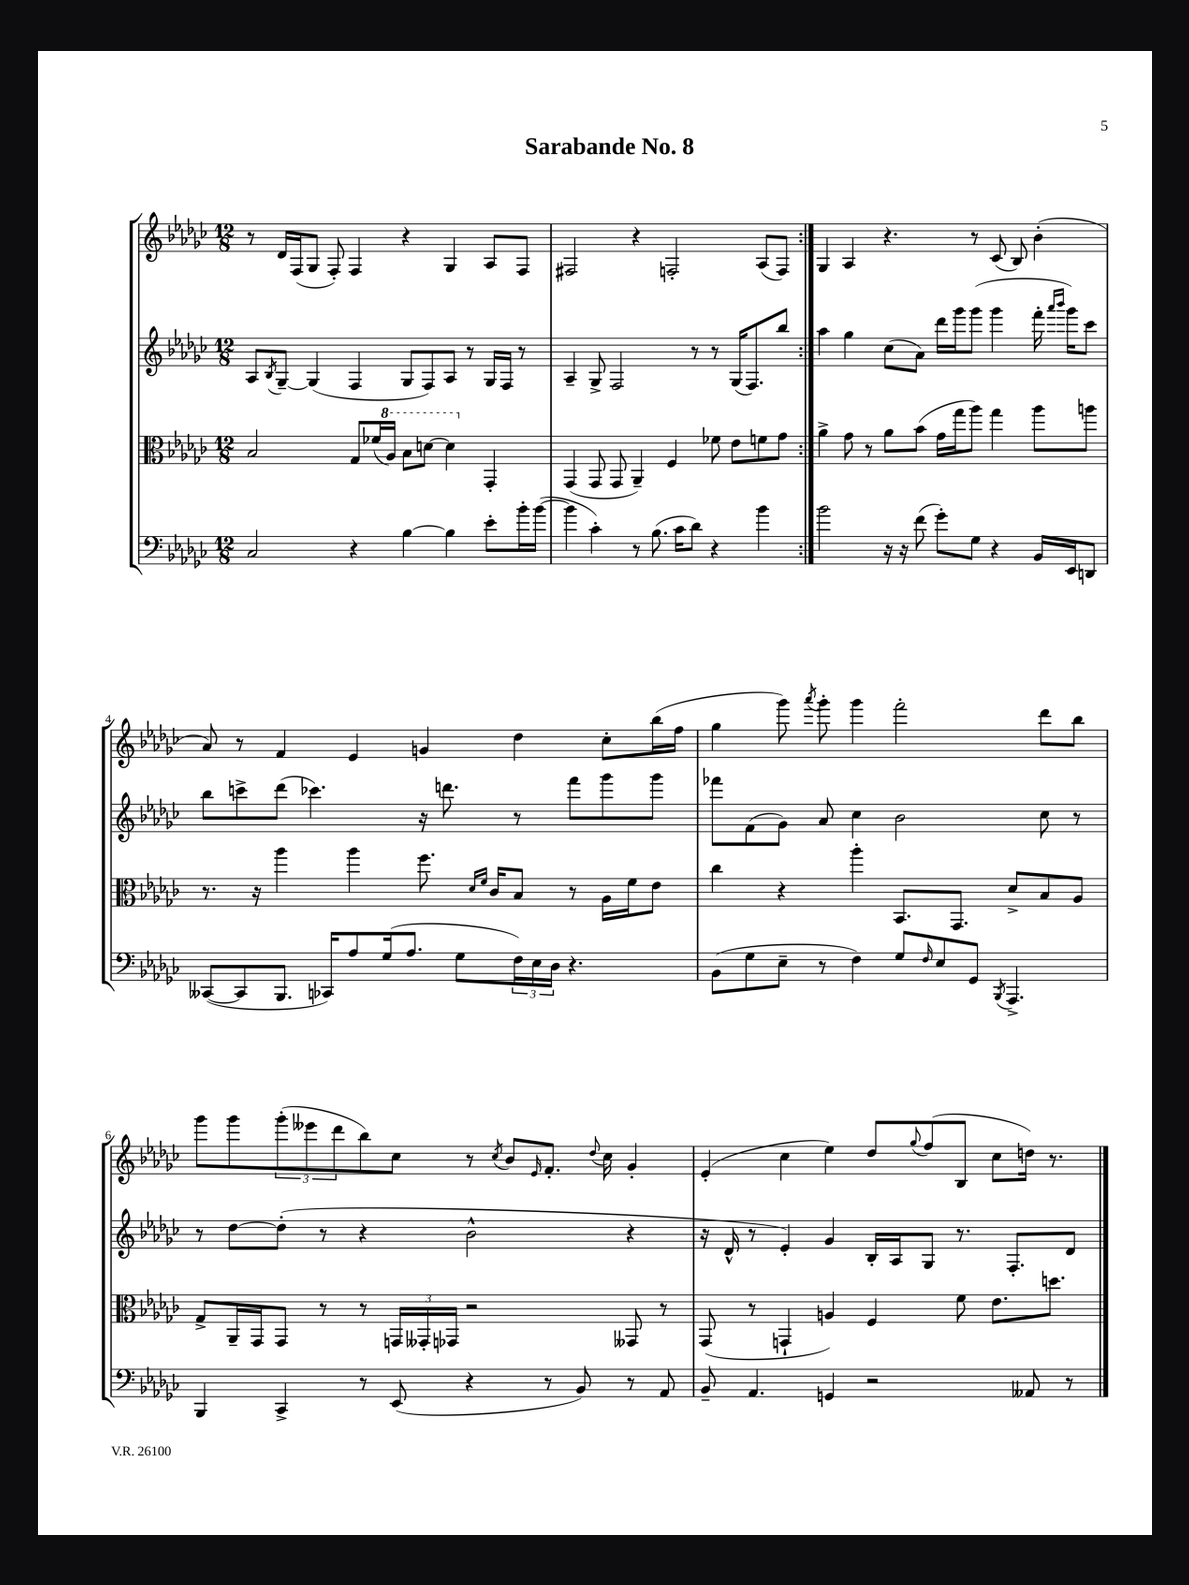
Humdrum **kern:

**kern	**kern	**kern	**kern
*part4	*part3	*part2	*part1
*staff4	*staff3	*staff2	*staff1
*clefF4	*clefC3	*clefG2	*clefG2
*k[b-e-a-d-g-c-]	*k[b-e-a-d-g-c-]	*k[b-e-a-d-g-c-]	*k[b-e-a-d-g-c-]
*M12/8	*M12/8	*M12/8	*M12/8
=1	=1	=1	=1
2C-/	2B-/	8A-/L	8r
.	.	8qB-/	.
.	.	[8G-~/J	16d-/LL
.	.	.	(16F/J
.	.	(4G-/]	8G-/J
.	.	.	8F'/)
4r	8G-/L	4F/	4F/
.	(16f-X/L	.	.
*	*8va	*	*
.	16a-/JJ)	.	.
[4B-\	8b-\L	8G-/L	4r
.	[8ddn\J	8F/)	.
4B-\]	4dd\]	8A-/J	4G-/
.	.	8r	.
*	*X8va	*	*
8e-'\L	4GG-'/	16G-/LL	8A-/L
.	.	16F/JJ	.
16b-'\L	.	8r	8F/J
([16b-\JJ	.	.	.
=2	=2	=2	=2
4b-\]	(4GG-/	4A-~/	2F#X/
4c-'\)	8GG-/	8G-^/	.
.	8GG-/	2F/	.
8r	4AA-~/)	.	4r
(8.B-\	.	.	.
.	4F/	.	2Fn'/
16c-\KL	.	.	.
8d-\J)	.	8r	.
4r	8f-X\	8r	.
.	8e-\L	(16G-/KL	.
.	.	8.F/)	.
4b-\	8fn\	.	(8A-/L
.	8g-\J	8bb-/J	8F/J)
=3:|!	=3:|!	=3:|!	=3:|!
2b-\	4a-^\	4aa-\	4G-/
.	8g-\	4gg-\	4A-/
.	8r	.	.
16r	8a-\L	(8cc-\L	4.r
16r	.	.	.
(8f\	(8b-\J	8a-\J)	.
8g-'\L)	16g-\LL	16ddd-\LL	.
.	16gg-\J	16ggg-\J	.
8G-\J	8aa-\J)	(8ggg-\J	8r
4r	4gg-\	4ggg-\	(8c-/
.	.	.	8B-/)
16BB-/LL	8aa-\L	16fff'\	(4b-'\
.	.	16qqaaa-/LL	.
.	.	16qqbbb-/JJ	.
16EE-/J	.	16ggg-\KL)	.
8DDn/J	8aan\J	8ccc-\J	.
!!LO:LB:g=z
=4	=4	=4	=4
([8CC--X/L	8.r	8bb-\L	8a-/)
8CC--/]	.	8cccn^\	8r
.	16r	.	.
8.BBB-/J	4aa-\	(8ddd-\J	4f/
.	.	4.ccc-X\)	.
16CC-X/KL)	.	.	.
8A-/	4aa-\	.	4e-/
(16G-/k	.	.	.
8.A-/J	.	.	.
.	8.ff\	16r	4gn/
.	.	8.dddn\	.
8G-\L	.	.	.
.	16qqd-/LL	.	.
.	16qqf/JJ	.	.
.	16c-/KL	.	.
24F\L)	8B-/J	8r	4dd-\
24E-\	.	.	.
24D-\JJ	.	.	.
4.r	8r	8fff\L	.
.	16A-\LL	8ggg-\	8cc-'\L
.	16f\J	.	.
.	8e-\J	8ggg-\J	(16bb-\L
.	.	.	16ff\JJ
=5	=5	=5	=5
(8BB-\L	4cc-\	8fff-X\L	4gg-\
8G-\	.	(8f\	.
8E-~\J	4r	8g-\J)	8ggg-\)
.	.	.	8qaaa-/
8r	.	8a-/	8ggg-'\
4F\)	4aa-'\	4cc-\	4ggg-\
8G-/L	8.BB-/L	2b-\	2fff'\
16qqF/	.	.	.
8E-/	.	.	.
.	8.GG-/J	.	.
8GG-/J	.	.	.
8qBBB-/	.	.	.
4.AAA-^/	8d-^/L	.	.
.	8B-/	8cc-\	8ddd-\L
.	8A-/J	8r	8bb-\J
!!LO:LB:g=z
=6	=6	=6	=6
4BBB-/	8G-^/L	8r	8ggg-\L
.	16AA-~/L	[8dd-\L	8ggg-\
.	16GG-/J	.	.
4CC-^/	8GG-/J	(8dd-'\J]	(12ggg-'\
.	.	.	12eee--X\
.	8r	8r	.
.	.	.	12ddd-\
8r	8r	4r	8bb-\)
(8EE-/	24GGn/LL	.	8cc-\J
.	24GG--X'/	.	.
.	24GG-X/JJ	.	.
4r	2r	2b-^^\	8r
.	.	.	8qcc-/
.	.	.	8b-/L
.	.	.	16qqe-/
8r	.	.	8.f'/J
8BB-/)	.	.	.
.	.	.	8qqdd-/
.	.	.	16cc-\
8r	8GG--X/	4r	4g-'/
8AA-/	8r	.	.
=7	=7	=7	=7
8BB-~/	(8GG-/	16r	(4e-'/
.	.	16d-^^/	.
4.AA-/	8r	8r	.
.	4GGn`/	4e-'/)	4cc-\
4GGn/	4An/)	4g-/	4ee-\)
2r	4F/	16B-'/LL	8dd-/L
.	.	16A-/J	.
.	.	.	8qqgg-/
.	.	8G-/J	(8ff/
.	8f\	8.r	8B-/J
.	8.e-\L	.	8cc-\L
.	.	8.F'/L	.
8AA--X/	.	.	16ddn\Jk)
.	8.ddn\J	.	8.r
8r	.	8d-/J	.
==	==	==	==
*-	*-	*-	*-
